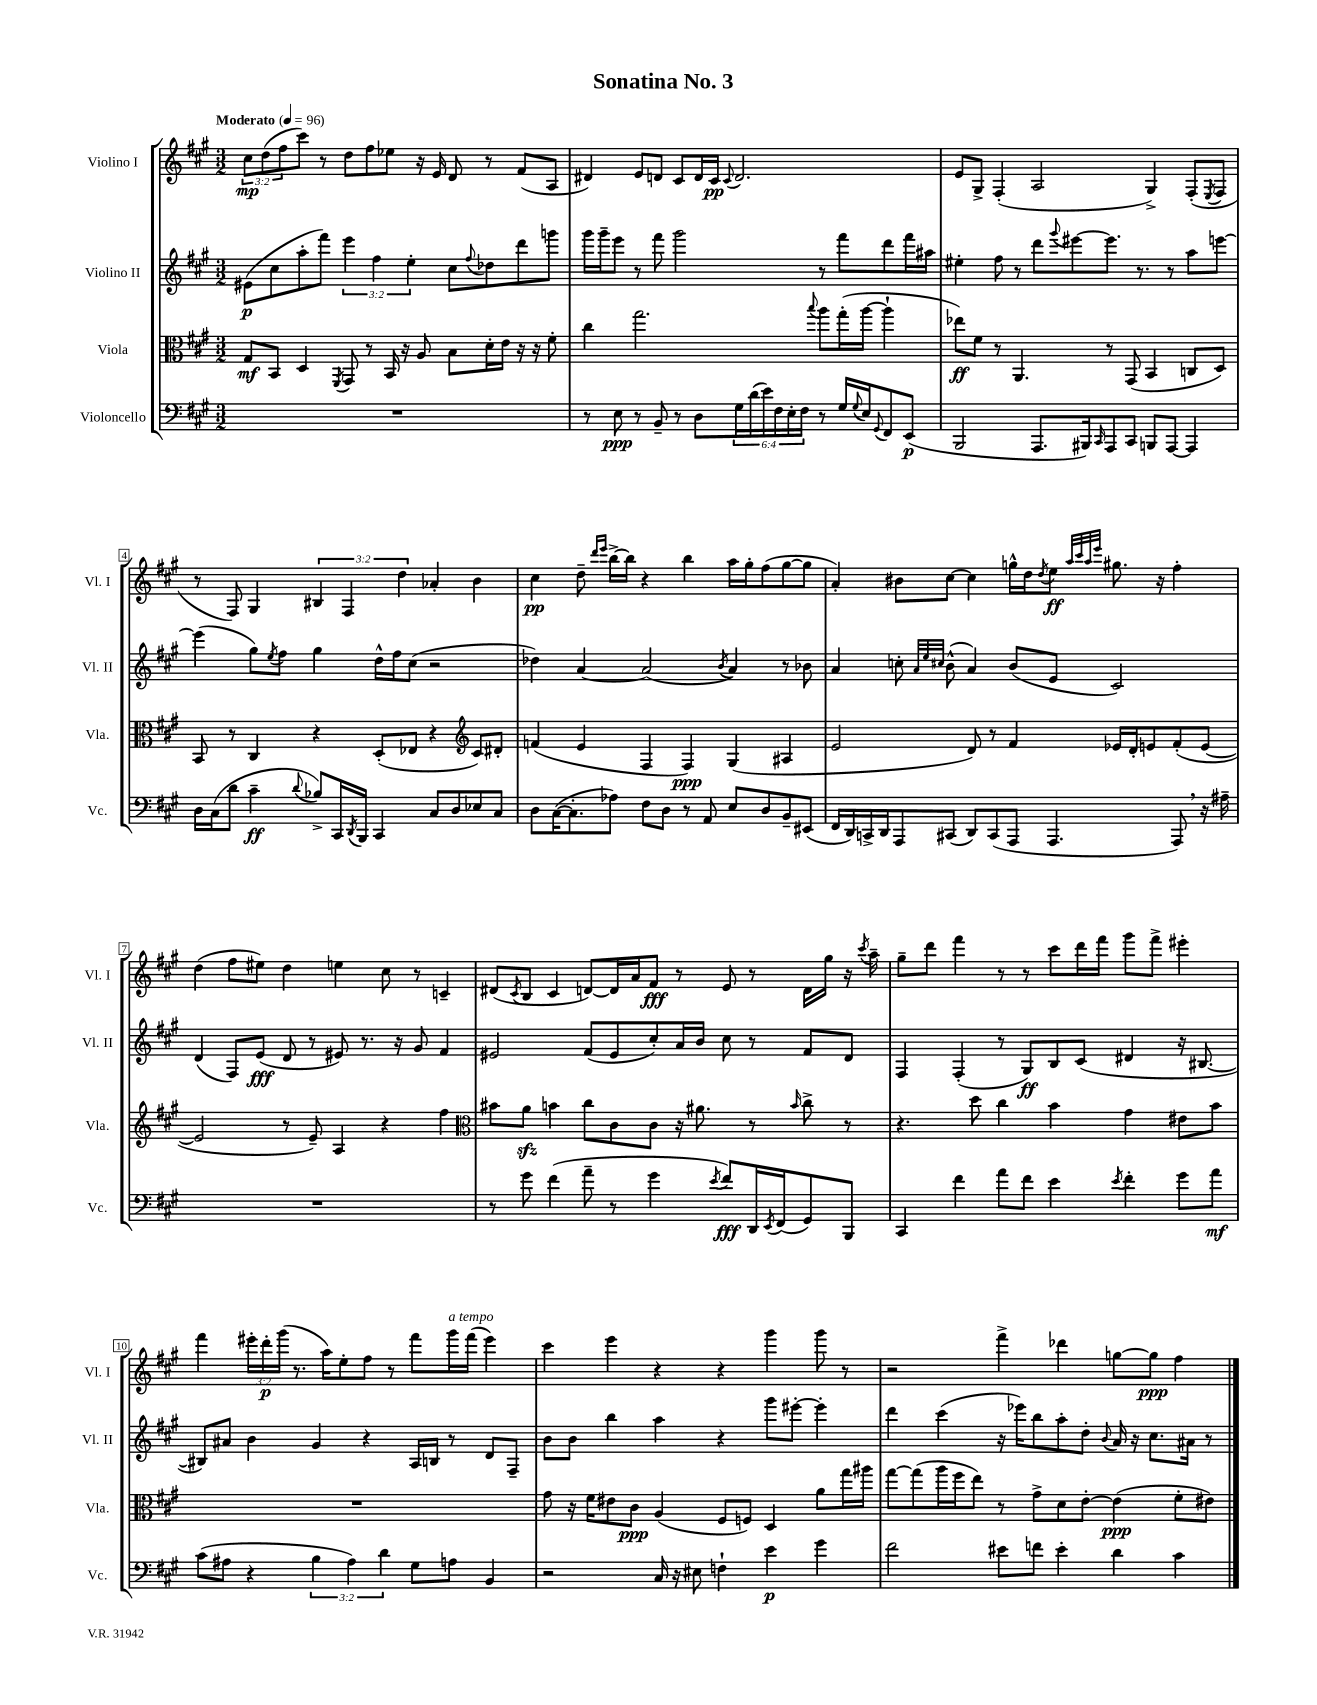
\header { title = "Sonatina No. 3" }
<<
\new StaffGroup <<
\new Staff = "s0" \with { instrumentName = "Violino I" shortInstrumentName = "Vl. I" } {
    \clef treble \key a \major \numericTimeSignature \time 3/2 \override Staff.TupletNumber.text = #tuplet-number::calc-fraction-text \tempo "Moderato" 4 = 96
    \tuplet 3/2 { cis''8\mp d''8( fis''8 } cis'''8) r8 d''8 fis''8 ees''8 r16 e'16 d'8 r8 fis'8( a8 |
    dis'4) e'8 d'8 cis'8 d'16 cis'16\pp \appoggiatura { cis'8 } d'2. |
    e'8 gis8-> fis4-.( a2 gis4->) fis8-.( \acciaccatura { e8 } fis8 |
    r8 fis8) gis4 \tuplet 3/2 { bis4 fis4 d''4 } aes'4-. b'4 |
    cis''4\pp d''8-- \grace { d'''16 e'''16 } b''16~-> b''16 r4 b''4 a''16 gis''16-. fis''8( gis''8~ gis''8 |
    a'4-.) bis'8 cis''8~ cis''4 g''16-^ d''16 \acciaccatura { d''8 } e''8\ff \grace { a''32 cis'''32 a''32 e'''32 } gis''8. r16 fis''4-. |
    d''4( fis''8 eis''8) d''4 e''4 cis''8 r8 c'4-- |
    dis'8( \acciaccatura { cis'8 } b8 cis'4 d'8~) d'16 a'16 fis'8\fff r8 e'8 r8 d'16 gis''16 r16 \acciaccatura { cis'''8 } a''16-- |
    gis''8-- d'''8 fis'''4 r8 r8 cis'''8 d'''16 fis'''16 gis'''8 fis'''8-> eis'''4-. |
    fis'''4 \tuplet 3/2 { eis'''16-. d'''16-.\p gis'''16( } r8. a''16) e''8-. fis''8 r8 fis'''8 gis'''16^\markup { \italic "a tempo" } fis'''16( eis'''4) |
    cis'''4 e'''4 r4 r4 gis'''4 gis'''8 r8 |
    r2 fis'''4-> des'''4 g''8~ g''8\ppp fis''4 \bar "|." |
}
\new Staff = "s1" \with { instrumentName = "Violino II" shortInstrumentName = "Vl. II" } {
    \clef treble \key a \major \numericTimeSignature \time 3/2 \override Staff.TupletNumber.text = #tuplet-number::calc-fraction-text
    eis'8\p( cis''8 a''8-. fis'''8) \tuplet 3/2 { e'''4 fis''4 e''4-. } cis''8 \appoggiatura { fis''8 } des''8 d'''8 g'''8 |
    gis'''16 gis'''16-- e'''8 r8 fis'''8 gis'''2 r8 fis'''8 d'''8 fis'''16 ais''16 |
    eis''4-. fis''8 r8 d'''8 \appoggiatura { gis'''8 } eis'''8~ eis'''8. r8. r8 a''8 e'''8~ |
    e'''4( gis''8) \acciaccatura { e''8 } fis''8 gis''4 d''16-^ fis''16 cis''8( r2 |
    des''4) a'4~ a'2( \acciaccatura { b'8 } a'4) r8 bes'8 |
    a'4 c''8-. \grace { a'32 e''32 cis''32 } b'8-^( a'4) b'8( e'8 cis'2) |
    d'4( fis8) e'8\fff( d'8 r8 eis'8) r8. r16 gis'8 fis'4 |
    eis'2 fis'8( eis'8 cis''8-.) a'16 b'16 cis''8 r8 fis'8 d'8 |
    fis4 fis4-.( r8 gis8\ff) b8 cis'8( dis'4 r16 bis8.~ |
    bis8) ais'8 b'4 gis'4 r4 a16 b16 r8 d'8 fis8-- |
    b'8 b'8 b''4 a''4 r4 gis'''8 eis'''8~-. eis'''4-. |
    d'''4 cis'''4( r16 ees'''16) b''8 a''8-. d''8-. \appoggiatura { b'8 } a'16 r16 cis''8. ais'16 r8 \bar "|." |
}
\new Staff = "s2" \with { instrumentName = "Viola" shortInstrumentName = "Vla." } {
    \clef alto \key a \major \numericTimeSignature \time 3/2
    gis8\mf b,8 d4 \acciaccatura { fis,8 } gis,8 r8 b,16 r16 a8 b8 d'16-. e'16 r16 r16 fis'8-. |
    cis''4 gis''2. \appoggiatura { b''8 } a''8 gis''16-.( a''16~ a''4-! |
    ees''8\ff) fis'8 r8 a,4. r8 gis,8( b,4 c8 d8) |
    b,8 r8 cis4 r4 d8-.( ees8 r4 \clef treble cis'8) dis'8-. |
    f'4( e'4 fis4 fis4\ppp) gis4( ais4 |
    e'2 d'8) r8 fis'4 ees'16 d'16-. e'8 fis'8-.( e'8~ |
    e'2 r8 e'8--) a4 r4 fis''4 |
    \clef alto bis'8 a'8\sfz b'4 cis''8 cis'8 cis'8 r16 ais'8. r8 \grace { b'16 } cis''8-> r8 |
    r4. d''8 cis''4 b'4 gis'4 eis'8 b'8 |
    R1. |
    gis'8 r16 fis'16 eis'8 cis'8\ppp a4( fis8 f8) d4 a'8 gis''16 ais''16 |
    gis''8~ gis''8( a''16 fis''16 e''8) r8 gis'8-> d'8 e'8~-. e'4\ppp( fis'8-. eis'8) \bar "|." |
}
\new Staff = "s3" \with { instrumentName = "Violoncello" shortInstrumentName = "Vc." } {
    \clef bass \key a \major \numericTimeSignature \time 3/2 \override Staff.TupletNumber.text = #tuplet-number::calc-fraction-text
    R1. |
    r8 e8\ppp r8 b,8-- r8 d8 \tuplet 6/4 { gis16 d'16( e'16) fis16 e16-. fis16 } r8 gis16 \appoggiatura { gis8 } e16 \appoggiatura { gis,8 } fis,8 e,8\p( |
    b,,2 a,,8. bis,,16) \grace { cis,16 } a,,8 cis,8 b,,8 a,,8~ a,,4 |
    d16 cis16( d'8 cis'4--\ff \appoggiatura { d'8 } bes8->) cis,16 \acciaccatura { d,8 } b,,16 cis,4 cis8 d8 ees8 cis8 |
    d8 cis16~( cis8.-. aes8) fis8 d8 r8 a,8 e8 d8 b,8-- eis,8( |
    fis,16 d,16) c,16-> d,16 a,,8 cis,8( d,8) cis,8( a,,8 a,,4. a,,8) \breathe r16 ais16-- |
    R1. |
    r8 gis'8 fis'4( a'8-- r8 gis'4 \acciaccatura { e'8 } fis'8\fff) d,16 \acciaccatura { e,8 } fis,16( gis,8) b,,8 |
    cis,4 fis'4 a'8 fis'8 e'4 \acciaccatura { e'8 } fis'4-. gis'8 a'8\mf |
    cis'8( ais8 r4 \tuplet 3/2 { b4 ais4) d'4 } gis8 a8 b,4 |
    r2 cis16 r16 eis8 f4-! e'4\p gis'4 |
    fis'2 eis'8 f'8 eis'4-. d'4 cis'4 \bar "|." |
}
>>
>>
\layout { \context { \Score \override BarNumber.stencil = #(make-stencil-boxer 0.1 0.3 ly:text-interface::print) } }
